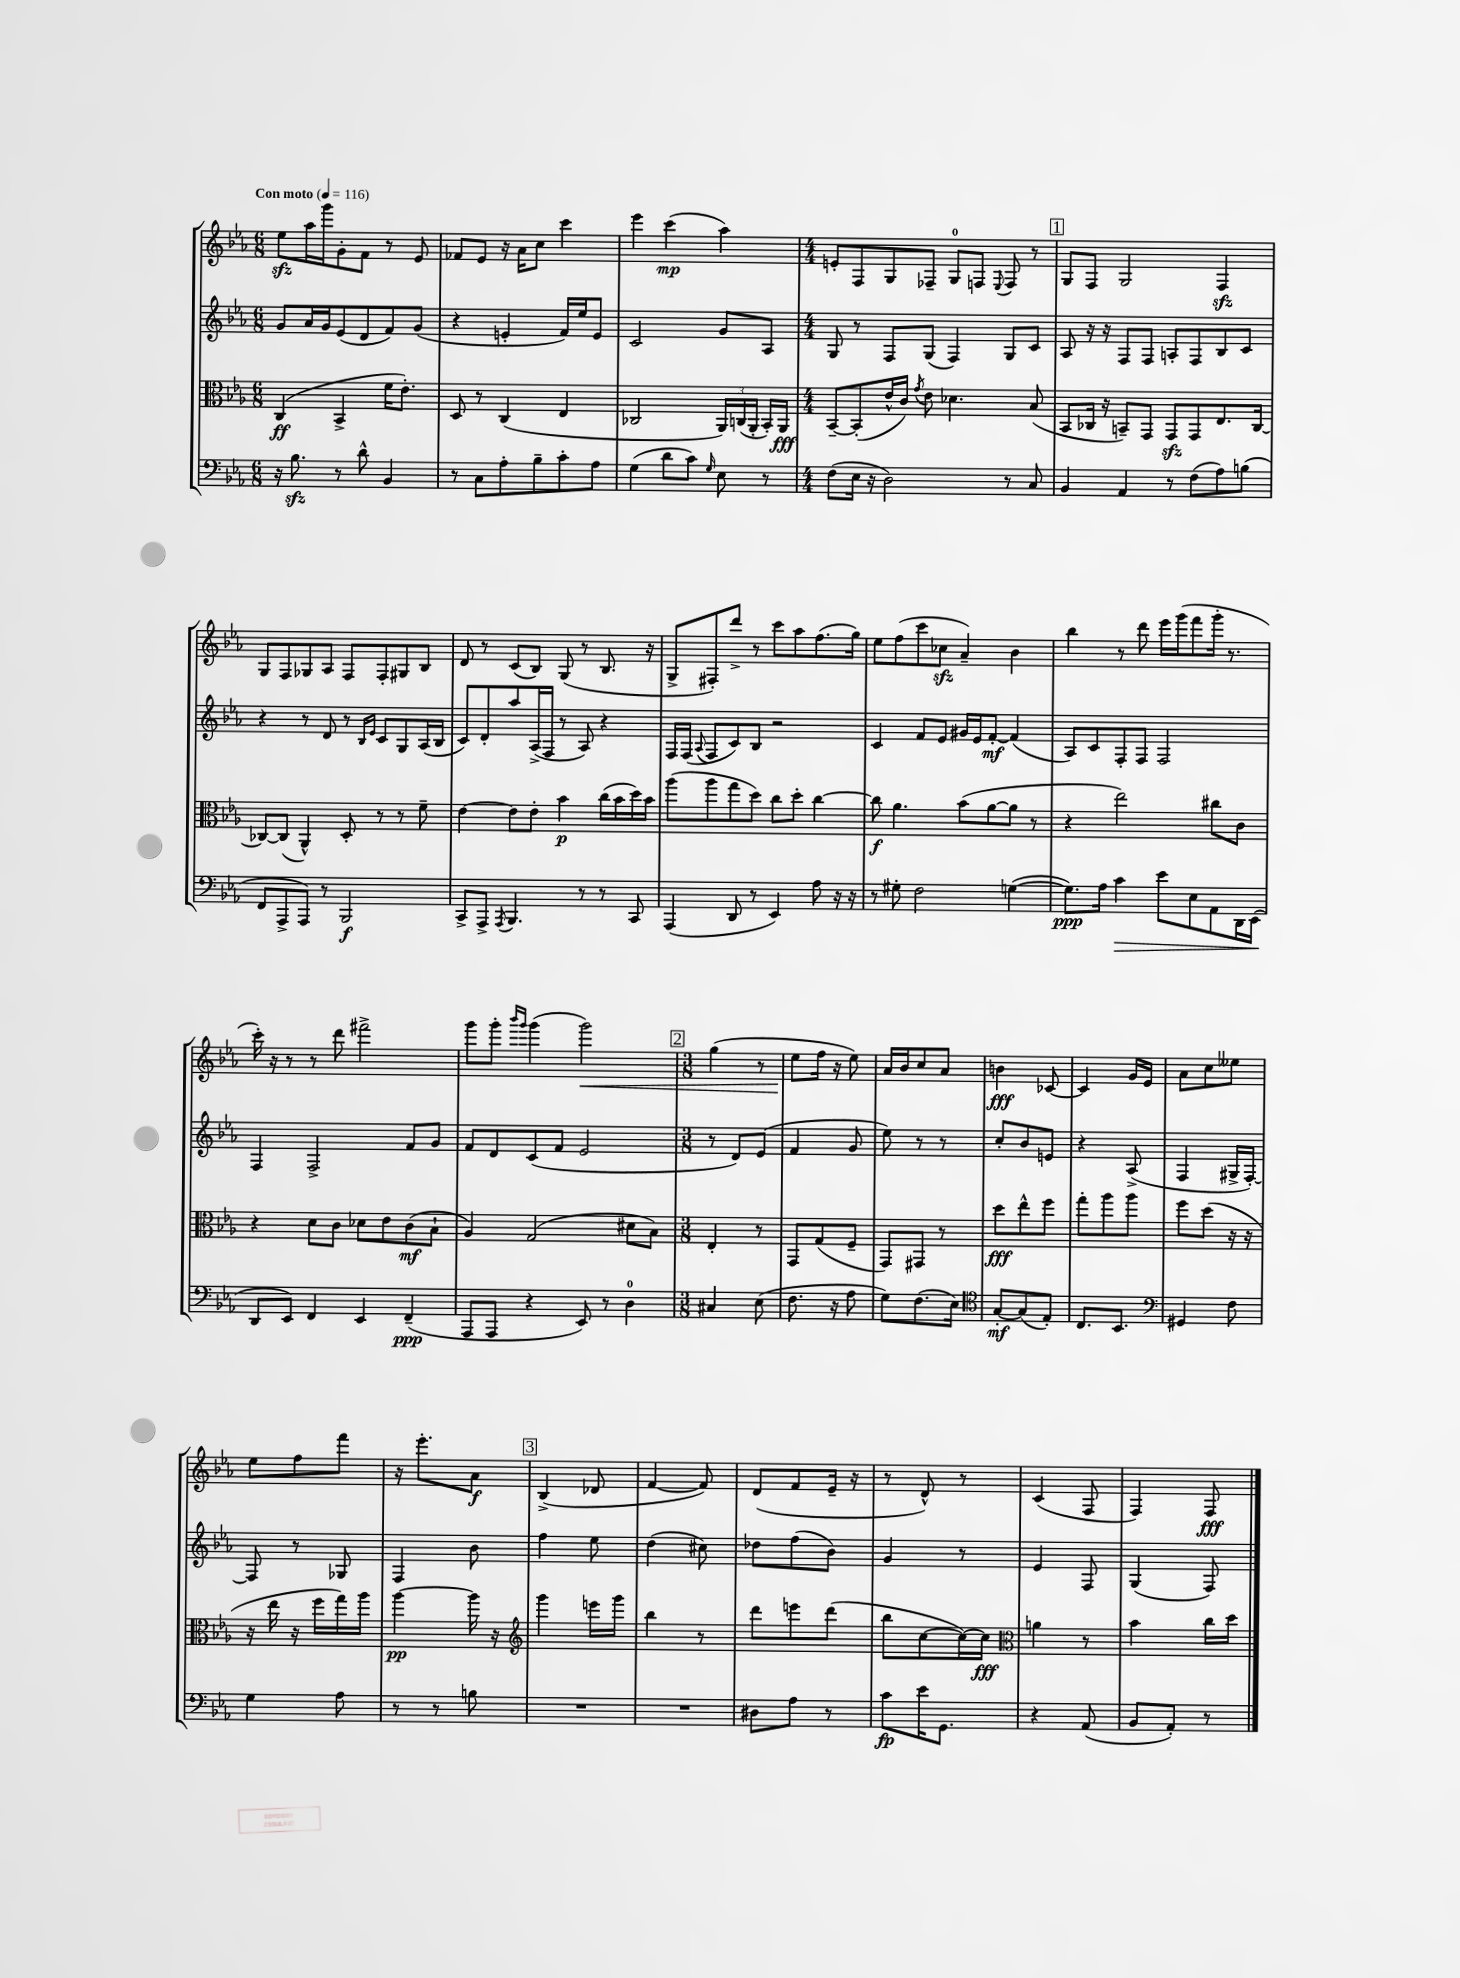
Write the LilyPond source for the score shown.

<<
\new StaffGroup <<
\new Staff = "s0" {
    \clef treble \key ees \major \numericTimeSignature \time 6/8 \tempo "Con moto" 4 = 116
    \autoBeamOff ees''8[\sfz aes''16 g'''16 g'8-. f'8] r8 ees'8 |
    fes'8[ ees'8] r16 aes'16[ c''8] c'''4 |
    ees'''4 c'''4\mp( aes''4) |
    \numericTimeSignature \time 4/4 e'8[-. f8 g8 fes8]-- g8[-0 f8] \appoggiatura { ees8 } f8 r8 |
    \mark \markup { \box "1" } g8[ f8] g2 f4\sfz |
    g8[ f8 ges8 aes8] f8[ f8-. gis8 bes8] |
    d'8 r8 c'8[( bes8]) g8( r8 bes8. r16 |
    g8[-> fis8-.) d'''8]-> r8 c'''8[ aes''8 f''8.( g''16]) |
    ees''8[ f''8( c'''8 ces''8]\sfz aes'4--) bes'4 |
    bes''4 r8 d'''8 ees'''16[ g'''16( f'''8 g'''16]-. r8. |
    c'''16-.) r16 r8 r8 d'''8 fis'''2-> |
    g'''8[ g'''8]-. \grace { bes'''16[ g'''16] } g'''4( g'''2\<) |
    \mark \markup { \box "2" } \numericTimeSignature \time 3/8 g''4( r8 |
    ees''8[\! f''16] r16 ees''8) |
    aes'16[ bes'16 c''8 aes'8] |
    b'4\fff ces'8~ |
    ces'4 g'16[ ees'16] |
    aes'8[ c''8 eeses''8] |
    ees''8[ f''8 f'''8] |
    r16 ees'''8.[-. aes'8]\f |
    \mark \markup { \box "3" } bes4->( des'8 |
    f'4~ f'8) |
    d'8[( f'8 ees'16]-- r16 |
    r8 d'8-^) r8 |
    c'4( f8 |
    f4) f8\fff \bar "|." |
}
\new Staff = "s1" {
    \clef treble \key ees \major \numericTimeSignature \time 6/8
    \autoBeamOff g'8[ aes'16 g'16 ees'8( d'8 f'8) g'8]( |
    r4 e'4-. f'16[) ees''16 e'8] |
    c'2 g'8[ aes8] |
    \numericTimeSignature \time 4/4 g8 r8 f8[ g8]( f4) g8[ c'8] |
    \mark \markup { \box "1" } aes8 r16 r16 f8[ f8] a8[-. f8 bes8 c'8] |
    r4 r8 d'8 r8 \grace { bes16[ ees'16] } c'8[ g8 aes16( bes16] |
    c'8[) d'8-. aes''8 aes16->( f16] r8 aes8) r4 |
    f16[ f16]( \appoggiatura { aes8 } f8[ c'8) bes8] r2 |
    c'4 f'8[ ees'8] gis'16[ ees'16 f'8]~-.\mf f'4( |
    aes8[) c'8 f8-. f8] f2 |
    f4 f2-> f'8[ g'8] |
    f'8[ d'8 c'8( f'8] ees'2 |
    \mark \markup { \box "2" } \numericTimeSignature \time 3/8 r8 d'8[) ees'8]( |
    f'4 g'8 |
    ees''8) r8 r8 |
    c''8[-. bes'8 e'8] |
    r4 aes8->( |
    f4 gis16[-> f16]~-.) |
    f8 r8 ges8 |
    f4 bes'8 |
    \mark \markup { \box "3" } f''4 ees''8 |
    d''4( cis''8) |
    des''8[ f''8( bes'8]) |
    g'4 r8 |
    ees'4 f8 |
    g4( f8) \bar "|." |
}
\new Staff = "s2" {
    \clef alto \key ees \major \numericTimeSignature \time 6/8
    \autoBeamOff c4\ff( bes,4-> f'16[ ees'8.]-.) |
    d8 r8 c4( ees4 |
    ces2 \tuplet 3/2 { aes,16[) c16( aes,16]-. } bes,16[-.) aes,16]\fff |
    \numericTimeSignature \time 4/4 bes,8[~-- bes,8-.( ees'16-^ c'16]) \acciaccatura { g'8 } ees'8 des'4. bes8( |
    \mark \markup { \box "1" } bes,8[ ces16] r16 b,8[--) g,8] g,8[\sfz g,8 ees8. ces16]~ |
    ces8[~ ces8]( aes,4-^) d8-. r8 r8 f'8-- |
    ees'4~ ees'8[ ees'8]-. bes'4\p c''16[( bes'16 d''16) bes'16] |
    aes''8[( aes''8 g''8 d''8]) c''8[ d''8]-. c''4~ |
    c''8\f aes'4. bes'8[( aes'8~ aes'8] r8 |
    r4 ees''2) cis''8[ c'8] |
    r4 d'8[ c'8] des'8[ ees'8 c'8\mf( bes8]-! |
    aes4) g2( dis'8[ bes8]) |
    \mark \markup { \box "2" } \numericTimeSignature \time 3/8 ees4-. r8 |
    g,8[ g8( f8]-- |
    g,8[) gis,8] r8 |
    d''8[\fff ees''8-^ f''8] |
    g''8[-. aes''8 aes''8] |
    f''8[ d''8]( r16 r16 |
    r16 ees''16 r16 f''16[ g''16) aes''16] |
    aes''4~\pp aes''16 r16 |
    \mark \markup { \box "3" } \clef treble g'''4 e'''16[ g'''16] |
    bes''4 r8 |
    d'''8[ e'''8 d'''8]( |
    bes''8[ c''8~ c''16~) c''16]\fff |
    \clef alto a'4 r8 |
    bes'4 c''16[ d''16] \bar "|." |
}
\new Staff = "s3" {
    \clef bass \key ees \major \numericTimeSignature \time 6/8
    \autoBeamOff r16 bes8.\sfz r8 d'8-^ bes,4 |
    r8 c8[ aes8-. bes8-- c'8-. aes8] |
    g4( d'8[ c'8]) \grace { g16 } ees8 r8 |
    \numericTimeSignature \time 4/4 f8[( ees16] r16 d2) r8 c8 |
    \mark \markup { \box "1" } bes,4 aes,4 r8 f8[( aes8) b8]( |
    f,8[ aes,,8-> aes,,8]) r8 bes,,2\f |
    c,8[-> aes,,8]-> \acciaccatura { aes,,8 } bes,,4. r8 r8 c,8 |
    aes,,4( d,8 r8 ees,4) aes8 r16 r16 |
    r8 gis8-. f2 g4~( |
    g8.[\ppp) aes16] c'4\> ees'8[ ees8 aes,8 d,16 ees,16]\!( |
    d,8[ ees,8]) f,4 ees,4 f,4--\ppp( |
    aes,,8[ aes,,8] r4 ees,8) r8 d4-0 |
    \mark \markup { \box "2" } \numericTimeSignature \time 3/8 cis4 ees8( |
    f8. r16 aes8 |
    g8[) f8.( ees16]) |
    \clef tenor g8[~-.\mf g8( ees8]-.) |
    c8.[ bes,8.] |
    \clef bass gis,4 f8 |
    g4 aes8 |
    r8 r8 b8 |
    \mark \markup { \box "3" } R4. |
    R4. |
    dis8[ aes8] r8 |
    c'8[\fp ees'16 g,8.] |
    r4 aes,8( |
    bes,8[ aes,8]-.) r8 \bar "|." |
}
>>
>>
\layout { \context { \Score \remove "Bar_number_engraver" } }
